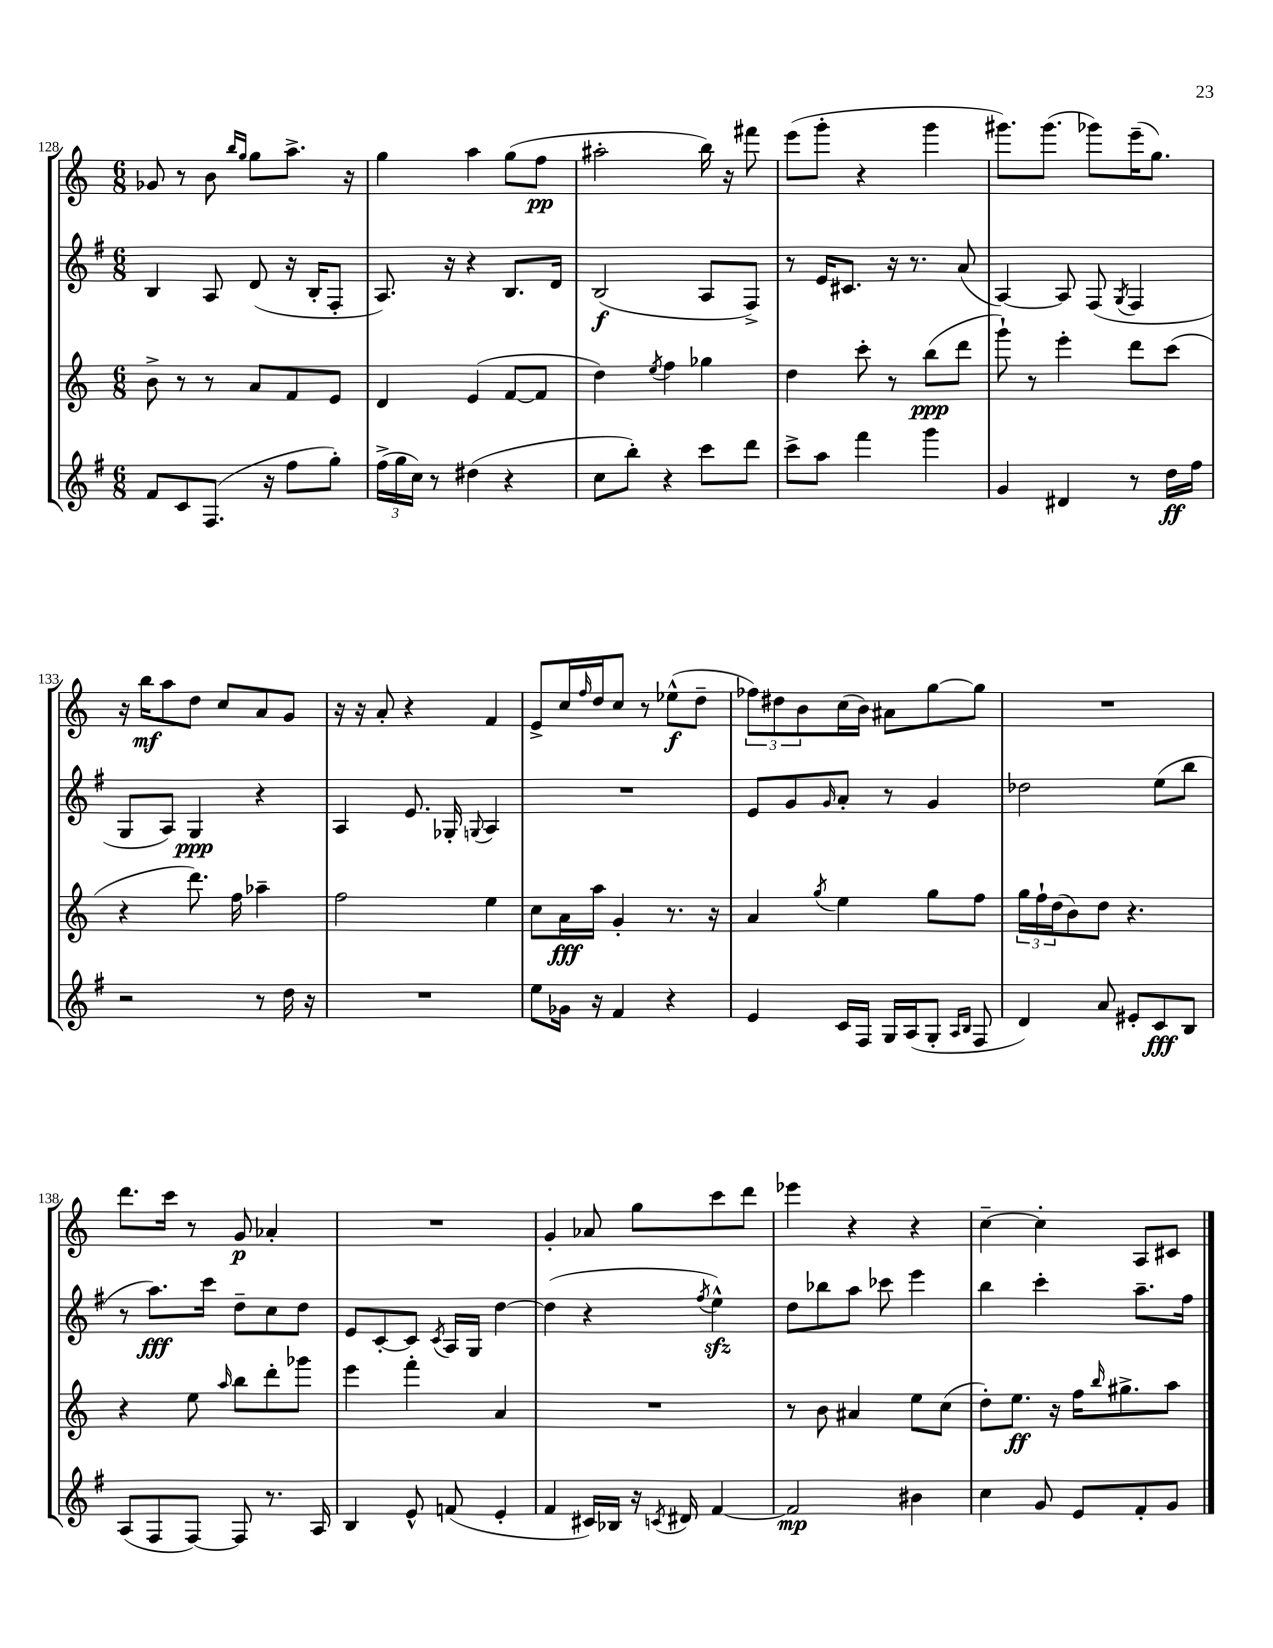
<<
\new StaffGroup <<
\new Staff = "s0" {
    \clef treble \key c \major \numericTimeSignature \time 6/8
    ges'8 r8 b'8 \grace { b''16 g''16 } g''8 a''8.-> r16 |
    g''4 a''4 g''8( f''8\pp |
    ais''2-. b''16) r16 fis'''8 |
    e'''8( g'''8-. r4 g'''4 |
    gis'''8.) gis'''8.( ges'''8) e'''16--( g''8.) |
    r16 b''16\mf a''8 d''8 c''8 a'8 g'8 |
    r16 r16 a'8-. r4 f'4 |
    e'8-> c''16 \grace { f''16 } d''16 c''8 r8 ees''8-^\f( d''8-- |
    \tuplet 3/2 { fes''8) dis''8 b'8 } c''16( b'16) ais'8 g''8~ g''8 |
    R2. |
    d'''8. c'''16 r8 g'8\p aes'4-. |
    R2. |
    g'4-. aes'8 g''8 c'''8 d'''8 |
    ees'''4 r4 r4 |
    c''4~-- c''4-. a8 cis'8 \bar "|." |
}
\new Staff = "s1" {
    \clef treble \key g \major \numericTimeSignature \time 6/8
    b4 a8 d'8( r16 b16-. fis8-. |
    a8.) r16 r4 b8. d'16 |
    b2\f( a8 fis8->) |
    r8 e'16 cis'8. r16 r8. a'8( |
    a4~) a8 fis8( \acciaccatura { g8 } fis4 |
    g8 a8) g4\ppp r4 |
    a4 e'8. ges16-. \appoggiatura { g8 } a4 |
    R2. |
    e'8 g'8 \grace { g'16 } a'8-. r8 g'4 |
    des''2 e''8( b''8 |
    r8 a''8.\fff) c'''16 d''8-- c''8 d''8 |
    e'8 c'8~-. c'8 \acciaccatura { c'8 } a16 g16 d''4~ |
    d''4( r4 \acciaccatura { fis''8 } e''4-^\sfz) |
    d''8 bes''8 a''8 ces'''8 e'''4 |
    b''4 c'''4-. a''8.-- fis''16 \bar "|." |
}
\new Staff = "s2" {
    \clef treble \key c \major \numericTimeSignature \time 6/8
    b'8-> r8 r8 a'8 f'8 e'8 |
    d'4 e'4( f'8~ f'8 |
    d''4) \acciaccatura { e''8 } f''4 ges''4 |
    d''4 c'''8-. r8 b''8\ppp( d'''8 |
    g'''8-!) r8 e'''4-. d'''8 c'''8( |
    r4 d'''8.) f''16 aes''4-- |
    f''2 e''4 |
    c''8 a'16\fff a''16 g'4-. r8. r16 |
    a'4 \acciaccatura { g''8 } e''4 g''8 f''8 |
    \tuplet 3/2 { g''16 f''16-! d''16( } b'8) d''8 r4. |
    r4 e''8 \grace { a''16 } b''8 d'''8-. ges'''8 |
    e'''4 f'''4-. a'4 |
    R2. |
    r8 b'8 ais'4 e''8 c''8( |
    d''8-.) e''8.\ff r16 f''16 \grace { b''16 } gis''8.-> a''8 \bar "|." |
}
\new Staff = "s3" {
    \clef treble \key g \major \numericTimeSignature \time 6/8
    fis'8 c'8 fis8.( r16 fis''8 g''8-.) |
    \tuplet 3/2 { fis''16->( g''16 c''16) } r8 dis''4( r4 |
    c''8 b''8-.) r4 c'''8 d'''8 |
    c'''8-> a''8 fis'''4 g'''4 |
    g'4 dis'4 r8 d''16\ff fis''16 |
    r2 r8 d''16 r16 |
    R2. |
    e''8 ges'16 r16 fis'4 r4 |
    e'4 c'16 fis16 g16 a16( g8-. \grace { a16 b16 } fis8 |
    d'4) a'8 eis'8-. c'8\fff b8 |
    a8( fis8 fis8~) fis8 r8. a16 |
    b4 e'8-^ f'8( e'4-. |
    fis'4 cis'16) bes16 r16 \acciaccatura { c'8 } dis'16 fis'4~ |
    fis'2\mp bis'4 |
    c''4 g'8 e'8 fis'8-. g'8 \bar "|." |
}
>>
>>
\layout { \context { \Score currentBarNumber = #128 } }
